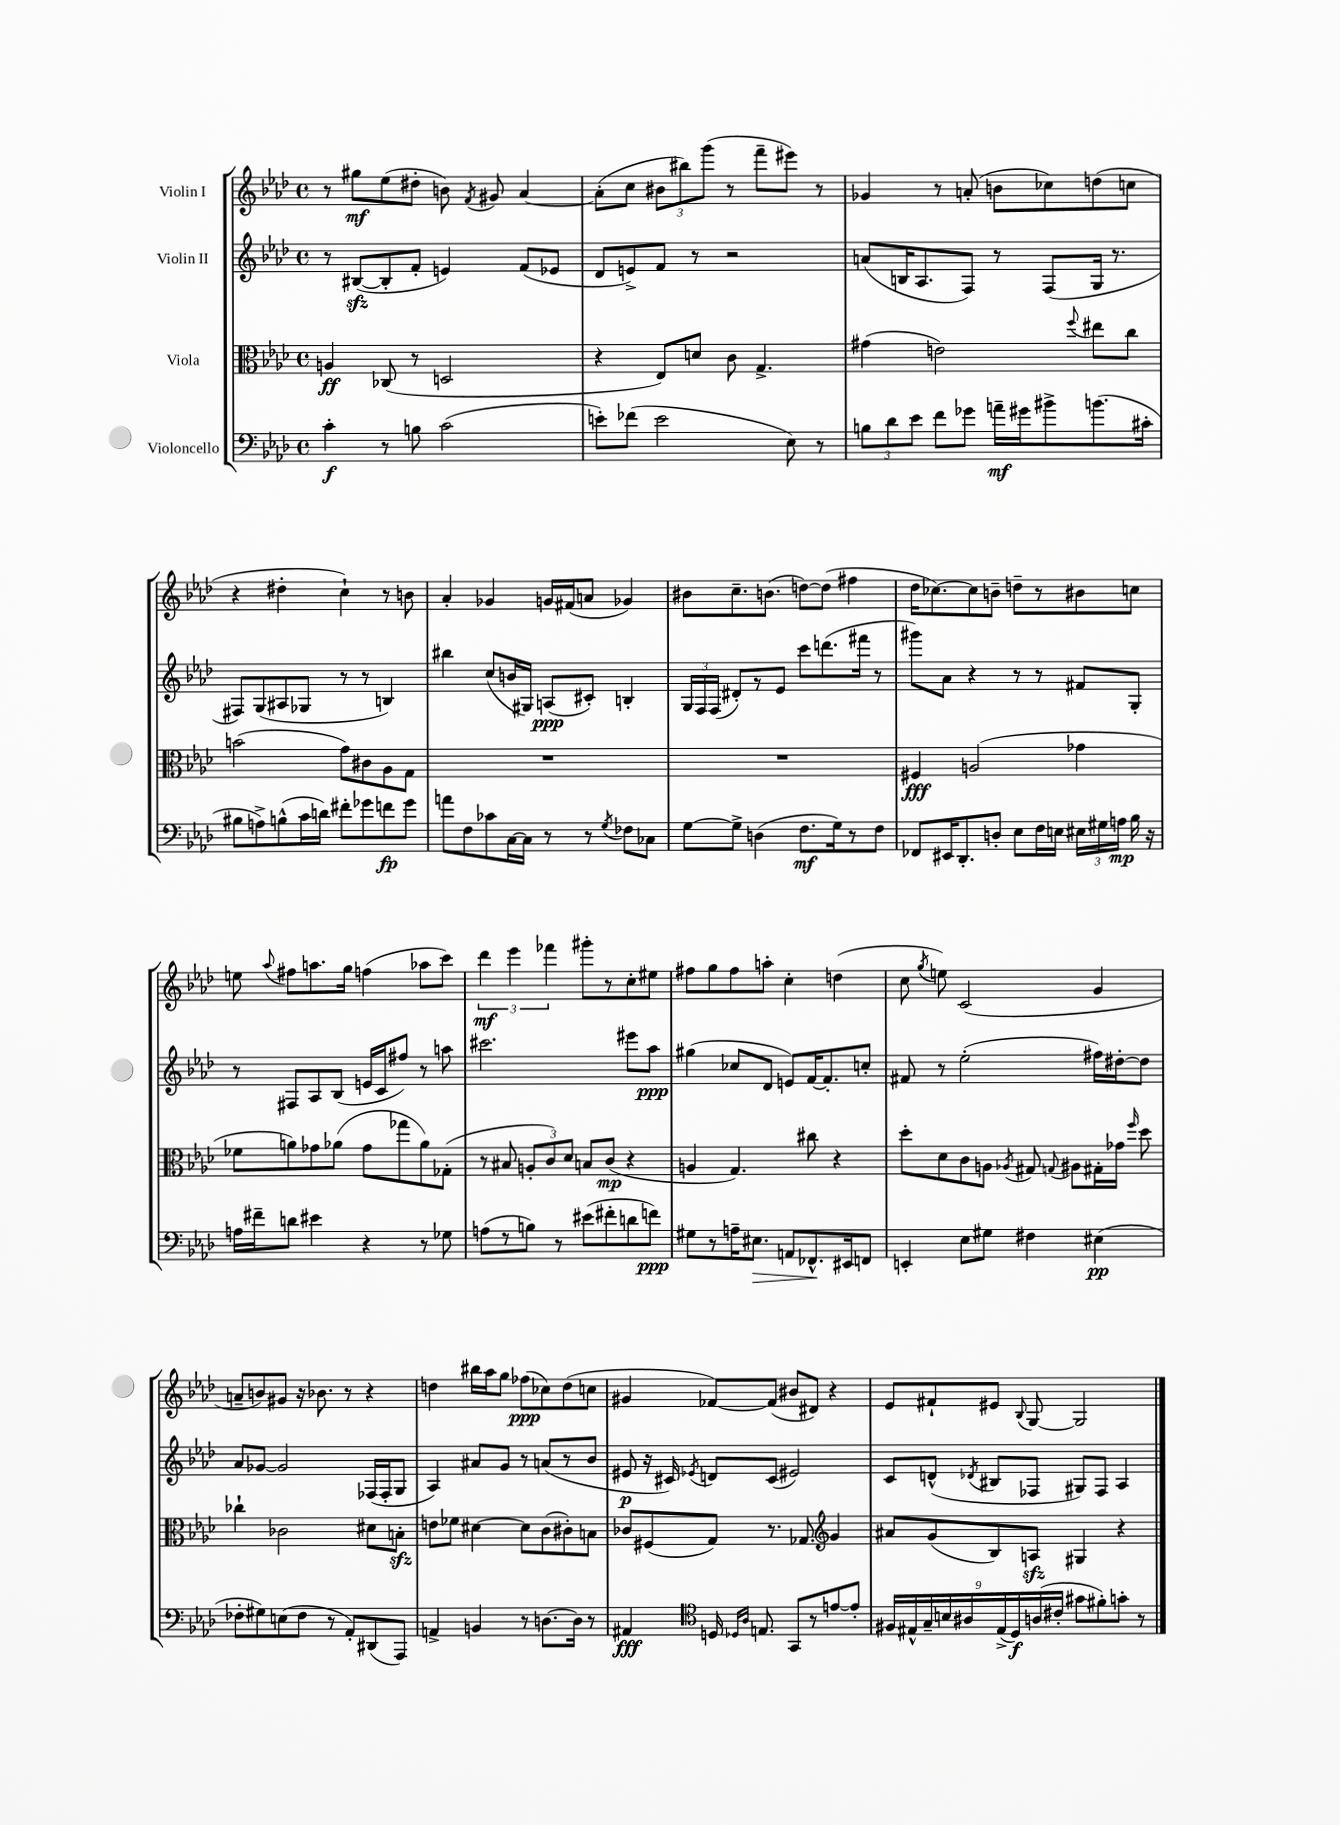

**kern	**dynam	**kern	**dynam	**kern	**dynam	**kern	**dynam
*part4	*part4	*part3	*part3	*part2	*part2	*part1	*part1
*staff4	*staff4	*staff3	*staff3	*staff2	*staff2	*staff1	*staff1
*I"Violoncello	*	*I"Viola	*	*I"Violin II	*	*I"Violin I	*
*clefF4	*	*clefC3	*	*clefG2	*	*clefG2	*
*k[b-e-a-d-]	*	*k[b-e-a-d-]	*	*k[b-e-a-d-]	*	*k[b-e-a-d-]	*
*M4/4	*	*M4/4	*	*M4/4	*	*M4/4	*
*met(c)	*	*met(c)	*	*met(c)	*	*met(c)	*
=1	=1	=1	=1	=1	=1	=1	=1
4c'\	f	4An/	ff	8r	.	8r	.
.	.	.	.	([8B#Xzz/L	.	8gg#X\L	mf
8r	.	(8C-X/	.	8B#'/]	.	(8ee-\	.
8Bn\	.	8r	.	8f'/J	.	8dd#X'\J	.
(2c\	.	2Dn/	.	4en/)	.	8bn\)	.
.	.	.	.	.	.	8qf/	.
.	.	.	.	.	.	8g#X/	.
.	.	.	.	(8f/L	.	[4a-/	.
.	.	.	.	8e-X/J	.	.	.
=2	=2	=2	=2	=2	=2	=2	=2
8en'\L)	.	4r	.	8d-/L	.	(8a-'\L]	.
(8f-X\J	.	.	.	8en^/)	.	8cc\J	.
2e\	.	8E-/L)	.	8f/J	.	12b#X\L	.
.	.	.	.	.	.	12bb#X\)	.
.	.	8dn/J	.	8r	.	.	.
.	.	.	.	.	.	(12ggg\J	.
.	.	8c\	.	2r	.	8r	.
.	.	4.G^/	.	.	.	8fff~\L	.
8E-\)	.	.	.	.	.	8eee#X\J)	.
8r	.	.	.	.	.	8r	.
=3	=3	=3	=3	=3	=3	=3	=3
12Bn\L	.	(4g#X\	.	(8an/L	.	4g-X/	.
12d-\	.	.	.	.	.	.	.
.	.	.	.	16Bn/K	.	.	.
12e-\J	.	.	.	.	.	.	.
.	.	.	.	8.A-/	.	.	.
8f\L	.	2en\)	.	.	.	8r	.
8g-X\J	.	.	.	8F/J)	.	(8an'/	.
16an~\LL	mf	.	.	8r	.	8bn\L	.
16g#X\J	.	.	.	.	.	.	.
8b#X^\	.	.	.	(8F/L	.	8cc-X\)	.
.	.	8qqff/	.	.	.	.	.
(8.bn\	.	8ee#X\L	.	16G/Jk	.	(8ddn\	.
.	.	.	.	8.r	.	.	.
.	.	8cc\J	.	.	.	8ccn\J	.
16c#X'\Jk	.	.	.	.	.	.	.
!!LO:LB:g=z
=4	=4	=4	=4	=4	=4	=4	=4
8B#X\L	.	(2bn\	.	8F#X/L)	.	4r	.
8An^\)	.	.	.	(8G/	.	.	.
(8Bn^^\	.	.	.	8A#X/	.	4dd#X'\	.
16c\L	.	.	.	8G-X/J	.	.	.
16dn\JJ)	.	.	.	.	.	.	.
8f#X'\L	.	8g\L)	.	8r	.	4cc`\)	.
8g-X\	.	8c#X\	.	8r	.	.	.
8fn\	fp	8A-\	.	4Bn/)	.	8r	.
8g-\J	.	8G\J	.	.	.	8bn\	.
=5	=5	=5	=5	=5	=5	=5	=5
8an\L	.	1r	.	4bb#X\	.	4a-'/	.
8F\	.	.	.	.	.	.	.
8c-X\	.	.	.	(8cc/L	.	4g-X/	.
[16C\L	.	.	.	16bn/L	.	.	.
16C\JJ]	.	.	.	16G#X/JJ)	.	.	.
8r	.	.	.	(8An/L	ppp	16gn/LL	.
.	.	.	.	.	.	(16f#X/J	.
8r	.	.	.	8c#X'/J)	.	8an/J	.
8qG/	.	.	.	.	.	.	.
8F-X\L	.	.	.	4Bn'/	.	4g-X/)	.
8C-X\J	.	.	.	.	.	.	.
=6	=6	=6	=6	=6	=6	=6	=6
[8G\L	.	1r	.	24G/LL	.	8b#X\L	.
.	.	.	.	24F/	.	.	.
.	.	.	.	(24F/JJ	.	.	.
8G^\J]	.	.	.	8d#X'/L)	.	8.cc~\	.
(4Dn\	.	.	.	8r	.	.	.
.	.	.	.	.	.	(8.bn\J	.
.	.	.	.	8e-/J	.	.	.
8.F\L	mf	.	.	8ccc\L	.	[8ddn\L)	.
.	.	.	.	(8.dddn\	.	(8dd\J]	.
16G\k)	.	.	.	.	.	.	.
8r	.	.	.	.	.	4ff#X\	.
.	.	.	.	16fff#X\Jk	.	.	.
8F\J	.	.	.	8r	.	.	.
=7	=7	=7	=7	=7	=7	=7	=7
8FF-X/L	.	4F#X/	fff	8ggg#X\L)	.	16dd-\KL	.
.	.	.	.	.	.	[8.cc-X\)	.
16EE#X/K	.	.	.	8a-\J	.	.	.
8.DD-'/	.	.	.	.	.	.	.
.	.	(2An/	.	4r	.	8cc-\]	.
8Dn'/J	.	.	.	.	.	8bn~\J	.
8E-\L	.	.	.	8r	.	8ddn~\L	.
16F\L	.	.	.	8r	.	8r	.
16En\JJ	.	.	.	.	.	.	.
24E#X\LL	.	4g-X\	.	8f#X/L	.	8b#X\	.
24G#X\	.	.	.	.	.	.	.
24An\JJ	mp	.	.	.	.	.	.
16B-\	.	.	.	8G'/J	.	8ccn\J	.
16r	.	.	.	.	.	.	.
!!LO:LB:g=z
=8	=8	=8	=8	=8	=8	=8	=8
16An\LL	.	8f-X\L	.	8r	.	8een\	.
16f#X~\J	.	.	.	.	.	.	.
.	.	.	.	.	.	8qqaa-/	.
8dn\J	.	8an\)	.	8F#X/L	.	8ff#X\L	.
4e#X\	.	8g-X\	.	8A-/	.	8.aan\	.
.	.	(8a-X\J	.	(8B-/J	.	.	.
.	.	.	.	.	.	16gg\Jk	.
4r	.	8g-\L	.	16en/LL	.	(4ffn\	.
.	.	.	.	16c/J	.	.	.
.	.	8gg-X\	.	8ff#X/J)	.	.	.
8r	.	8a-\)	.	8r	.	8aa-X\L	.
8G-X\	.	(8G-X'\J	.	8aan\	.	8ccc\J)	.
=9	=9	=9	=9	=9	=9	=9	=9
(8An\L	.	8r	.	2.ccc#X\	.	6ddd-\	mf
8r	.	8B#X/	.	.	.	.	.
.	.	.	.	.	.	6eee-\	.
8Bn\J)	.	12An'/L	.	.	.	.	.
.	.	12c/)	.	.	.	6fff-X\	.
8r	.	.	.	.	.	.	.
.	.	12d-/J	.	.	.	.	.
(8e#X\L	.	8Bn/L	.	.	.	8ggg#X'\L	.
8f#X'\	.	(8c/J	mp	.	.	8r	.
8dn\	.	4r	.	8eee#X\L	.	8cc'\	.
8fn\J)	ppp	.	.	8aa-\J	ppp	8ee#X\J	.
=10	=10	=10	=10	=10	=10	=10	=10
8G#X\L	.	4An/	.	(4gg#X\	.	8ff#X\L	.
8r	.	.	.	.	.	8gg\	.
16An~\K	.	4.G/)	.	8cc-X/L	.	8ff#\	.
!	!LO:HP:b	!	!	!	!	!	!
8.E#X\J	>	.	.	.	.	.	.
.	.	.	.	8d-/J	.	8aan'\J	.
8AAn/L	.	.	.	8en/L)	.	4cc'\	.
8.FF-X^^/	.	8cc#X\	.	[16f/K	.	.	.
.	.	.	.	8.f'/]	.	.	.
.	.	4r	.	.	.	(4ddn\	.
16EE#X/k	]	.	.	.	.	.	.
8FFn/J	.	.	.	8ccn'/J	.	.	.
=11	=11	=11	=11	=11	=11	=11	=11
4EEn'/	.	8dd-'\L	.	8f#X/	.	8cc\	.
.	.	.	.	.	.	8qgg/	.
.	.	8d-\	.	8r	.	8een\)	.
8E-\L	.	8c\	.	(2ee-'\	.	(2c/	.
8G#X\J	.	8An\J	.	.	.	.	.
.	.	8qA-X/	.	.	.	.	.
4F#X\	.	8G#X/	.	.	.	.	.
.	.	8qqGn/	.	.	.	.	.
.	.	8A#X\L	.	.	.	.	.
(4E#X\	pp	16G#X'\L	.	16ff#X\LL)	.	4g/	.
.	.	16g-X\JJ	.	[16dd#X'\J	.	.	.
.	.	16qqff/	.	.	.	.	.
.	.	8dd-\	.	8dd#\J]	.	.	.
!!LO:LB:g=z
=12	=12	=12	=12	=12	=12	=12	=12
8F-X'\L	.	4cc-X`\	.	8a-/L	.	8an~/L	.
8G#X\)	.	.	.	[8g-X/J	.	8bn/)	.
(8En\	.	2c-X\	.	2g-/]	.	8g#X/J	.
8F-\J	.	.	.	.	.	16r	.
.	.	.	.	.	.	8.b-X\	.
8r	.	.	.	.	.	.	.
8AA-'/L)	.	.	.	.	.	8r	.
(8DD#X/	.	8d#X\L	.	(16F-X/LL	.	4r	.
.	.	.	.	16F-'/J	.	.	.
8AAA-/J)	.	8Bnzz'\J	.	8G/J	.	.	.
=13	=13	=13	=13	=13	=13	=13	=13
4AAn^/	.	8en\L	.	4A-/)	.	4ddn\	.
.	.	8f-X\J	.	.	.	.	.
4BBn/	.	[4d#X\	.	8a#X/L	.	16bb#X\LL	.
.	.	.	.	.	.	16aa-\J	.
.	.	.	.	8g/J	.	8gg\J	.
8r	.	8d#\L]	.	8r	.	(8ff-X\L	ppp
[8.Dn\L	.	(8c\	.	(8an/L	.	8cc-X\)	.
.	.	8c#X'\)	.	8r	.	(8dd\	.
16D\Jk]	.	.	.	.	.	.	.
8r	.	8Bn\J	.	8b-/J	.	8ccn\J	.
=14	=14	=14	=14	=14	=14	=14	=14
4AA#X/	fff	8c-X/L	.	8e#X/	p	4g#X/	.
.	.	(8F#X/	.	16r	.	.	.
.	.	.	.	16c#X/)	.	.	.
*clefC4	*	*	*	*	*	*	*
.	.	.	.	8qe-X/	.	.	.
16Dn/	.	8G/J)	.	8dn/L	.	[8f-X/L)	.
16qqD-X/LL	.	.	.	.	.	.	.
16qqA-/JJ	.	.	.	.	.	.	.
8.En/	.	.	.	.	.	.	.
.	.	8.r	.	(8c#/J	.	(8f-/J]	.
8GG/L	.	.	.	2e#X/)	.	8b#X/L	.
.	.	8.G-X/	.	.	.	.	.
8r	.	.	.	.	.	8d#X/J)	.
*	*	*clefG2	*	*	*	*	*
[8en/	.	4g/	.	.	.	4r	.
8e'/J]	.	.	.	.	.	.	.
=15	=15	=15	=15	=15	=15	=15	=15
18F#X/LL	.	8a#X/L	.	8c/L	.	8e-/L	.
18E#X^^/	.	.	.	.	.	.	.
18G~/	.	.	.	.	.	.	.
.	.	(8g/	.	(8dn^^/J	.	8f#X`/	.
18Bn/	.	.	.	.	.	.	.
18A#X/	.	.	.	.	.	.	.
.	.	.	.	8qd-X/	.	.	.
.	.	8B-/)	.	8B#X/L	.	8e#X/J	.
(18E#^/	.	.	.	.	.	.	.
18D-/)	f	.	.	.	.	.	.
.	.	.	.	.	.	8qqB-/	.
.	.	8Anzz/J	.	8F-X/J	.	[8G/	.
(18An/	.	.	.	.	.	.	.
18c#X'/JJ	.	.	.	.	.	.	.
8g#X\L	.	4G#X/	.	8G#X/L)	.	2G/]	.
8f#X'\)	.	.	.	8F-/J	.	.	.
8gn'\J	.	4r	.	4A-/	.	.	.
8r	.	.	.	.	.	.	.
==	==	==	==	==	==	==	==
*-	*-	*-	*-	*-	*-	*-	*-
